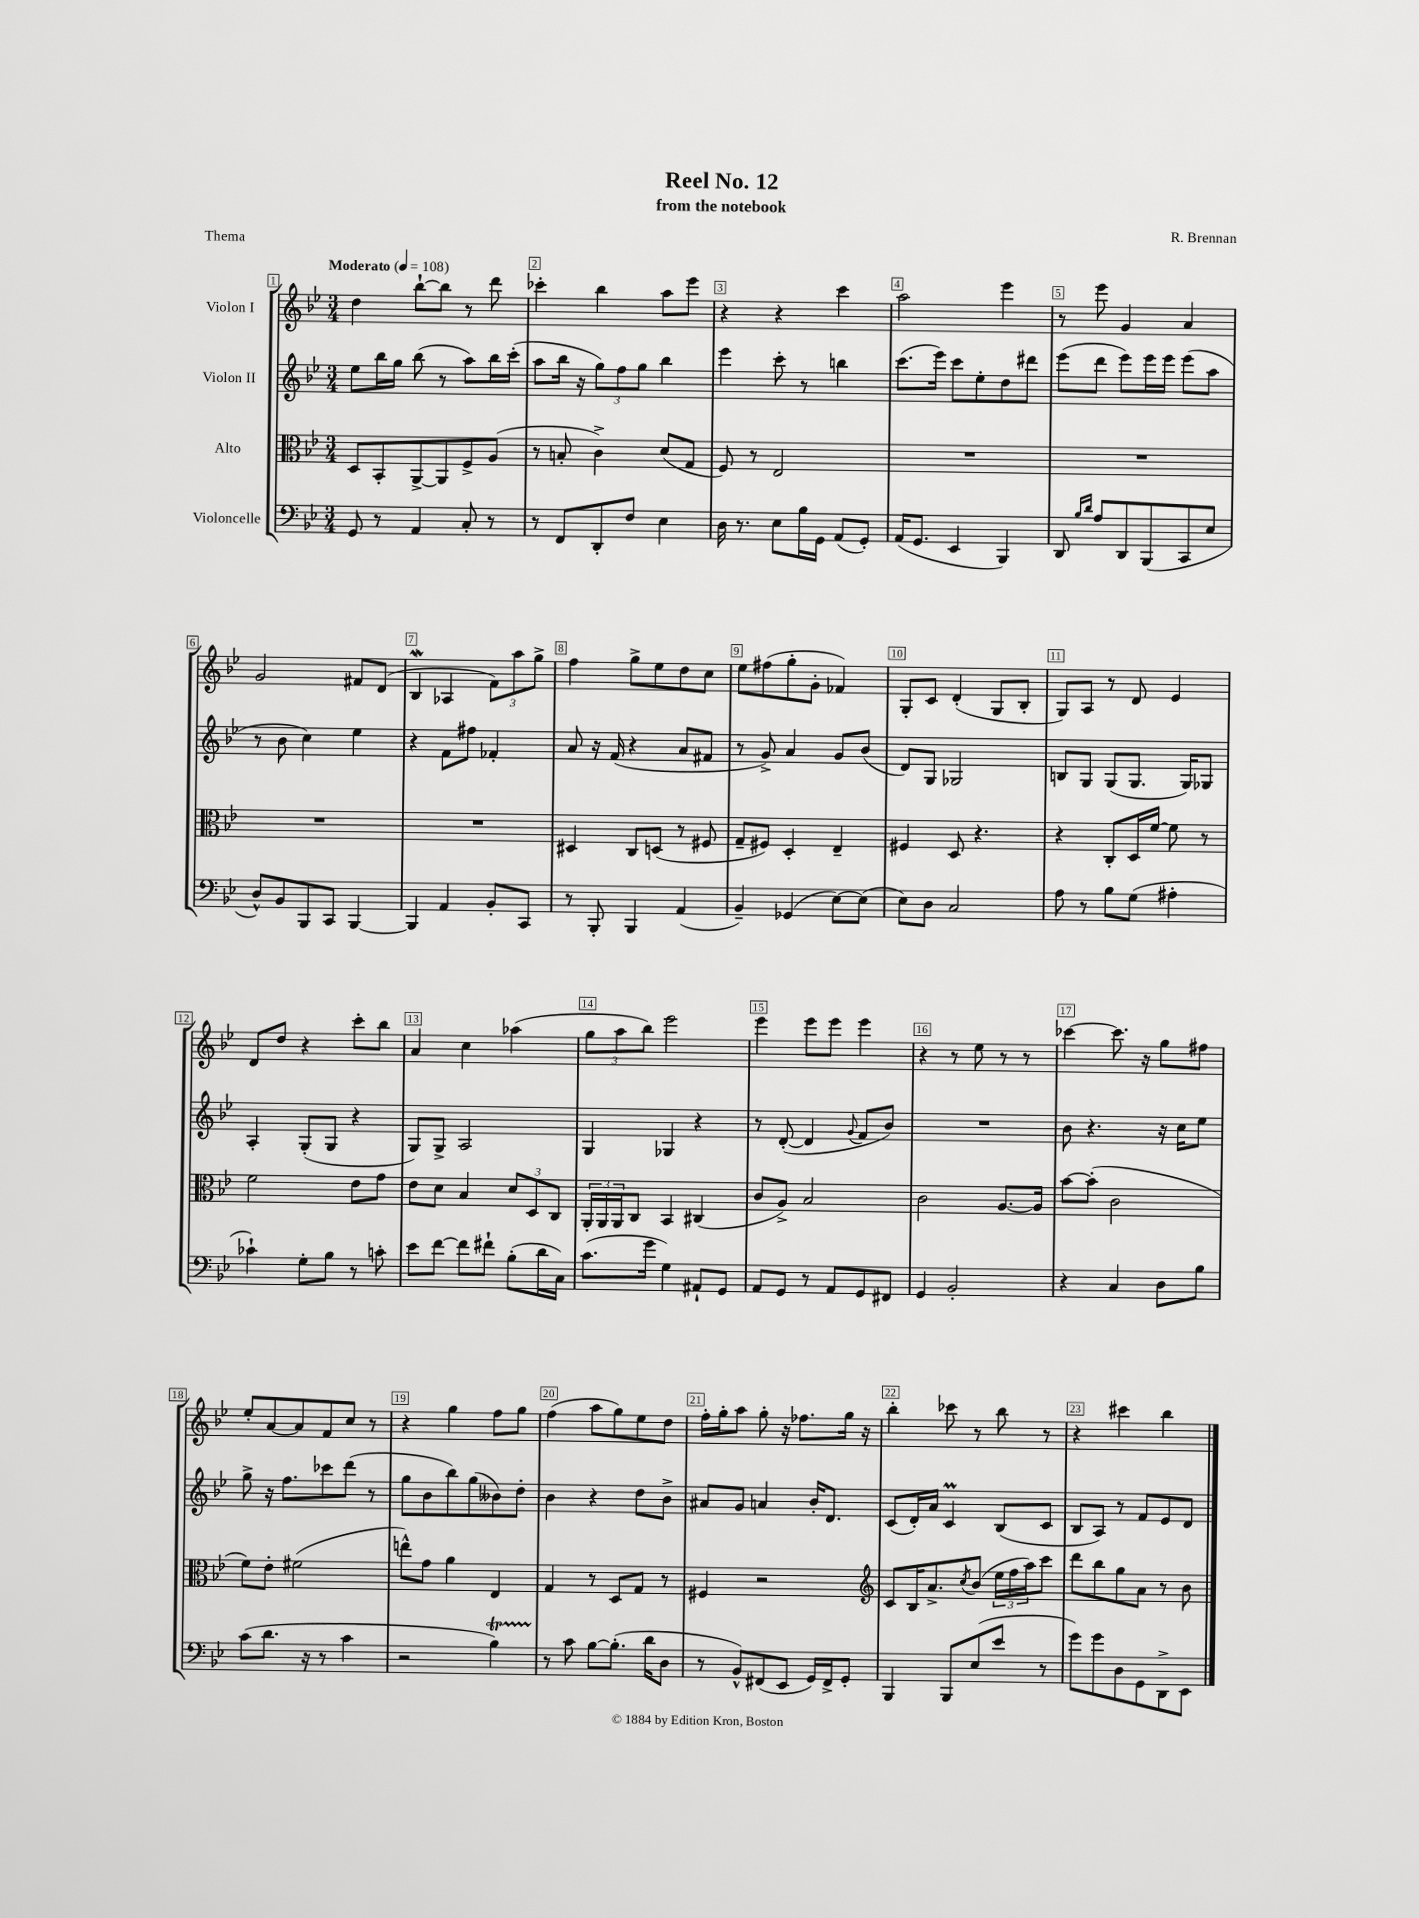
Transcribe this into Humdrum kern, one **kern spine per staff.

**kern	**kern	**kern	**kern
*staff4	*staff3	*staff2	*staff1
*clefF4	*clefC3	*clefG2	*clefG2
*k[b-e-]	*k[b-e-]	*k[b-e-]	*k[b-e-]
*M3/4	*M3/4	*M3/4	*M3/4
*MM108	*MM108	*MM108	*MM108
8GG	8D	8ee-	4dd
8r	8BB-'	16bb-	.
.	.	16gg	.
4AA	[8AA^	(8bb-	[8bb-`
.	8AA]	8r	8bb-]
8C'	8F^	8aa)	8r
8r	(8A	16bb-	8ddd
.	.	(16ccc'	.
=	=	=	=
8r	8r	8aa	4ccc-'
8FF	8B'	16bb-	.
.	.	16r	.
8DD'	4c^)	12gg)	4bb-
.	.	12ff	.
8F	.	.	.
.	.	12gg	.
4E-	(8d	4bb-	8aa
.	8G	.	8eee-
=	=	=	=
16D	8F)	4eee-	4r
8.r	.	.	.
.	8r	.	.
8E-	2E-	8ccc'	4r
16B-	.	8r	.
16GG	.	.	.
(8AA	.	4bb	4ccc
8GG')	.	.	.
=	=	=	=
(16AA	2.r	(8.ccc	2aa
8.GG	.	.	.
.	.	16eee-)	.
4EE-	.	8ccc	.
.	.	8ee-'	.
4BBB-)	.	8dd	4eee-
.	.	8ddd#	.
=	=	=	=
8DD	2.r	(8eee-	8r
16qqB-	.	.	.
16qqd	.	.	.
8A	.	8ddd	8eee-
8DD	.	8eee-)	4g
(8BBB-	.	16eee-	.
.	.	16eee-	.
8CC	.	(8eee-	4a
8E-	.	8aa	.
=	=	=	=
8D^^)	2.r	8r	2g
8BB-	.	8b-	.
8BBB-	.	4cc)	.
8CC	.	.	.
[4BBB-	.	4ee-	8f#
.	.	.	(8d
=	=	=	=
4BBB-]	2.r	4r	4B-
4AA	.	8f	4A-
.	.	8ff#	.
8BB-'	.	4f-'	12f)
.	.	.	12aa
8CC	.	.	.
.	.	.	12gg^
=	=	=	=
8r	4D#	8a	4ff
8BBB-'	.	16r	.
.	.	(16f	.
4BBB-	8C	4r	8gg^
.	(8D	.	8ee-
(4AA	8r	8a	8dd
.	8F#	8f#	8cc
=	=	=	=
4BB-~)	8G~	8r	8ee-
.	8F#)	8g^)	(8ff#
(4GG-	4D'	4a	8gg'
.	.	.	8g'
[8E-)	4E-~	8g	4f-)
(8E-]	.	(8b-	.
=	=	=	=
8E-)	4F#	8d)	8G'
8D	.	8G	8c
2C	8D	2G-	(4d'
.	4.r	.	.
.	.	.	8G
.	.	.	8B-'
=	=	=	=
8A	4r	8B	8G)
8r	.	8G	8A
8B-	8C'	(8G	8r
(8G	16D	8.G	8d
.	[16f	.	.
4A#'	8f]	.	4e-
.	.	16G)	.
.	8r	8G-	.
=	=	=	=
4c-`)	2f	4A'	8d
.	.	.	8dd
8G'	.	(8G'	4r
8B-	.	8G	.
8r	8e-	4r	8ccc'
8c'	8g	.	8bb-
=	=	=	=
8e-	8e-	8G)	4a
[8f	8d	8G^	.
8f]	4B-	2A	4cc
8f#`	.	.	.
(8B-'	12d	.	(4aa-
.	12D	.	.
16d	.	.	.
.	12C	.	.
16C)	.	.	.
=	=	=	=
(8.c	24AA'	4G	12gg
.	24AA	.	.
.	24AA	.	12aa
.	8C	.	.
.	.	.	12bb-)
16g	.	.	.
4G)	4BB-	4G-	2eee-
8AA#`	(4C#	4r	.
8GG	.	.	.
=	=	=	=
8AA	8c	8r	4eee-
8GG	8A^)	([8d'	.
8r	2B-	4d]	8eee-
8AA	.	.	8eee-
.	.	8qqg	.
8GG	.	8f	4eee-
8FF#	.	8b-)	.
=	=	=	=
4GG	2c	2.r	4r
2BB-'	.	.	8r
.	.	.	8ee-
.	[8.A	.	8r
.	.	.	8r
.	16A]	.	.
=	=	=	=
4r	[8b-	8b-	[4ccc-
.	(8b-']	4.r	.
4C	2c	.	8.ccc-]
.	.	.	16r
8D	.	16r	8gg
.	.	16cc	.
8B-	.	8ee-	8ff#
=	=	=	=
(8c	8f)	8gg^	8ee-'
8.d	8e-'	16r	[8a
.	.	8.ff	.
.	(2f#	.	8a]
16r	.	.	.
8r	.	8ccc-	8f
4c	.	(8ddd	8cc
.	.	8r	8r
=	=	=	=
2r	8ee^^)	8gg	4r
.	8g	8b-	.
.	4a	8bb-)	4gg
.	.	(8gg	.
4B-)	4E-	8b--)	8ff
.	.	8dd'	8gg
=	=	=	=
8r	4G	4b-	(4ff
8c	.	.	.
[8B-	8r	4r	8aa
(8.B-']	8D	.	8gg)
.	8G	8dd	8ee-
16d	.	.	.
8D	8r	8b-^	8dd
=	=	=	=
8r	4F#	8a#	16ff'
.	.	.	16gg'
8BB-^^)	.	8g	8aa
(8FF#	2r	4a	8gg'
8EE-	.	.	16r
.	.	.	8.ff-
16GG)	.	16b-'	.
16FF#^	.	8.d	.
8GG'	.	.	16gg
.	.	.	16r
=	=	=	=
*	*clefG2	*	*
4BBB-	8c	(8c	4bb-'
.	16B-	16d')	.
.	8.a^	16a	.
8BBB-	.	4c	8ccc-
.	8qcc	.	.
(8E-	(8b-	.	8r
8e-	24ee-	(8B-	8bb-
.	24ff	.	.
.	24aa)	.	.
8r	8ccc	8c	8r
=	=	=	=
8g)	8ddd	8B-	4r
8g	8bb-	8A)	.
8D	8gg	8r	4ccc#
8GG	8a	8f	.
8DD^	8r	8e-	4bb-
8EE-	8b-	8d	.
==	==	==	==
*-	*-	*-	*-
